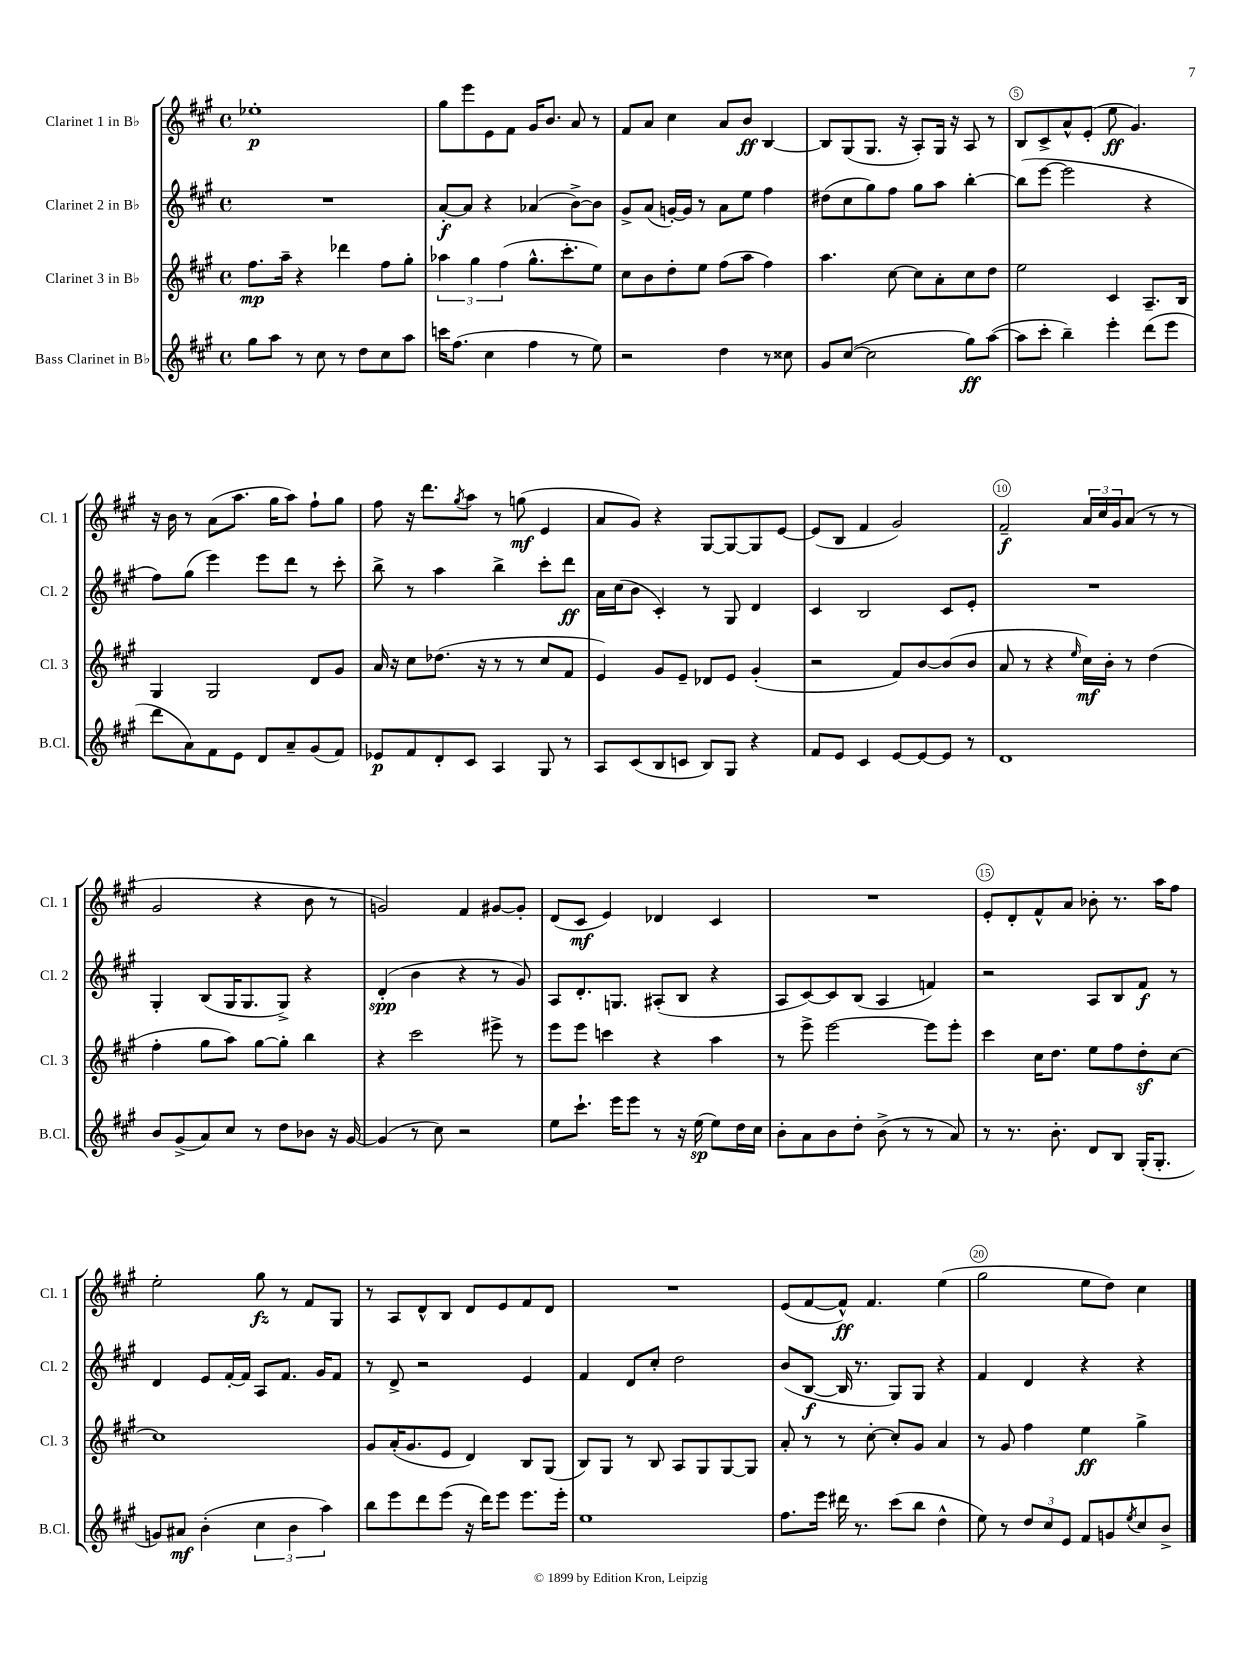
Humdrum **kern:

**kern	**kern	**kern	**kern
*staff4	*staff3	*staff2	*staff1
*clefG2	*clefG2	*clefG2	*clefG2
*k[f#c#g#]	*k[f#c#g#]	*k[f#c#g#]	*k[f#c#g#]
*M4/4	*M4/4	*M4/4	*M4/4
*met(c)	*met(c)	*met(c)	*met(c)
8gg#	8.ff#	1r	1ee-'
8aa	.	.	.
.	16aa~	.	.
8r	4r	.	.
8cc#	.	.	.
8r	4ddd-	.	.
8dd	.	.	.
8cc#	8ff#	.	.
8aa	8gg#'	.	.
=	=	=	=
16ccc	6aa-	[8a'	8gg#
(8.ff#	.	.	.
.	.	8a]	8eee
.	6gg#	.	.
4cc#	.	4r	8e
.	(6ff#	.	.
.	.	.	8f#
4ff#	8.gg#^^	(4a-	16g#
.	.	.	8.b
.	8.ccc#'	.	.
8r	.	[8b^)	8a
8ee)	8ee)	8b]	8r
=	=	=	=
2r	8cc#	8g#^	8f#
.	8b	(8a	8a
.	8dd'	[16g')	4cc#
.	.	16g]	.
.	8ee	8r	.
4dd	(8ff#	8a	8a
.	8aa	8ee	8b
8r	4ff#)	4ff#	[4B
8cc##	.	.	.
=	=	=	=
8g#	4.aa	(8dd#	8B]
([8cc#	.	8cc#	(8G#
2cc#]	.	8gg#)	8.G#
.	[8cc#	8ff#	.
.	.	.	16r
.	8cc#]	8gg#	8A')
.	8a'	8aa	16G#
.	.	.	16r
8gg#)	8cc#	[4bb'	8A
([8aa	8dd	.	8r
=	=	=	=
8aa]	2ee	(8bb]	8B
8ccc#'	.	[8eee	8c#^
4bb~)	.	2eee]	8a^^
.	.	.	(8e'
4eee'	4c#	.	8ee
.	.	.	4.g#)
(8ddd	8.A~	4r	.
8eee	.	.	.
.	16B	.	.
=	=	=	=
8ddd	4G#	8ff#)	16r
.	.	.	16b
8a)	.	(8gg#	8r
8f#	2G#	4eee)	(8a
8e	.	.	8.aa
8d	.	8eee	.
.	.	.	16gg#
8a~	.	8ddd	8aa)
(8g#	8d	8r	8ff#`
8f#)	8g#	8ccc#'	8gg#
=	=	=	=
8e-	16a	8bb^	8ff#
.	16r	.	.
8f#	8cc#	8r	16r
.	.	.	8.ddd
8d'	(8.dd-	4aa	.
.	.	.	8qgg#
8c#	.	.	8aa
.	16r	.	.
4A	8r	4bb^	8r
.	8r	.	(8gg
8G#	8cc#	8ccc#'	4e
8r	8f#	8ddd	.
=	=	=	=
8A	4e)	16a	8a
.	.	(16cc#	.
(8c#	.	8b	8g#)
8B	8g#	4c#')	4r
8c	8e~	.	.
8B)	8d-	8r	[8G#
8G#	8e	8G#	8G#_
4r	(4g#'	4d	8G#]
.	.	.	[8e
=	=	=	=
8f#	2r	4c#	(8e]
8e	.	.	8B
4c#	.	2B	4f#
[8e	8f#)	.	2g#)
8e_	[8b	.	.
8e]	(8b]	8c#	.
8r	8b	8e'	.
=	=	=	=
1d	8a	1r	2f#~
.	8r	.	.
.	4r	.	.
.	16qqee	.	.
.	16cc#)	.	24a
.	.	.	24cc#
.	16b'	.	.
.	.	.	24g#
.	8r	.	(8a
.	(4dd	.	8r
.	.	.	8r
=	=	=	=
8b	4ff#'	4G#'	2g#
(8g#^	.	.	.
8a)	8gg#	(8B	.
8cc#	8aa)	16G#	.
.	.	8.G#	.
8r	[8gg#	.	4r
8dd	8gg#']	8G#^)	.
8b-	4bb	4r	8b
16r	.	.	8r
[16g#	.	.	.
=	=	=	=
(4g#]	4r	(4d'	2g)
8r	2ccc#	4b	.
8cc#)	.	.	.
2r	.	4r	4f#
.	8eee#^	8r	[8g#
.	8r	8g#)	8g#']
=	=	=	=
8ee	8eee	8A	(8d
8.ccc#`	8eee	8.d'	8c#
.	4ccc	.	4e)
16eee	.	8.G	.
8eee	.	.	.
8r	4r	(8A#'	4d-
16r	.	8B	.
(16ee	.	.	.
8ee)	4aa	4r	4c#
16dd	.	.	.
16cc#	.	.	.
=	=	=	=
8b'	8r	8A	1r
8a	8eee^	[8c#)	.
8b	[2eee	8c#]	.
8dd'	.	(8B	.
(8b^	.	4A	.
8r	.	.	.
8r	8eee]	4f)	.
8a)	8eee'	.	.
=	=	=	=
8r	4ccc#	2r	8e'
8.r	.	.	8d'
.	16cc#	.	8f#^^
8.b'	8.dd	.	.
.	.	.	8a
8d	8ee	8A	8b-'
8B	8ff#	8B	8.r
(16G#'	8dd'	8f#	.
8.G#'	.	.	16aa
.	[8cc#	8r	8ff#
=	=	=	=
8g)	1cc#]	4d	2ee'
8a#	.	.	.
(4b'	.	8e	.
.	.	[16f#'	.
.	.	16f#]	.
6cc#	.	8A	8gg#
.	.	8.f#	8r
6b	.	.	.
.	.	.	8f#
.	.	16g#	.
6aa)	.	.	.
.	.	8f#	8G#
=	=	=	=
8bb	8g#	8r	8r
8eee	(16a'	8d^	8A
.	8.g#	.	.
8ddd	.	2r	8d^^
(8eee	8e	.	8B
16r	4d)	.	8d
16ddd)	.	.	.
8eee	.	.	8e
8.eee	8B	4e	8f#
.	(8G#	.	8d
16eee'	.	.	.
=	=	=	=
1ee	8B)	4f#	1r
.	8G#	.	.
.	8r	8d	.
.	8B	8cc#'	.
.	8A	2dd	.
.	8G#	.	.
.	[8G#	.	.
.	8G#]	.	.
=	=	=	=
8.ff#	8a'	(8b	(8e
.	8r	[8B	[8f#
16eee	.	.	.
16ddd#	8r	16B]	8f#^^])
8.r	.	8.r	.
.	[8cc#'	.	4.f#
(8ccc#	8cc#']	8G#)	.
8bb	8g#	8G#	.
4dd^^	4a	4r	(4ee
=	=	=	=
8ee)	8r	4f#	2gg#
8r	8g#	.	.
12dd	4ff#	4d	.
12cc#	.	.	.
12e	.	.	.
8f#	4ee	4r	8ee
8g	.	.	8dd)
8qee	.	.	.
8cc#	4gg#^	4r	4cc#
8b^	.	.	.
==	==	==	==
*-	*-	*-	*-
